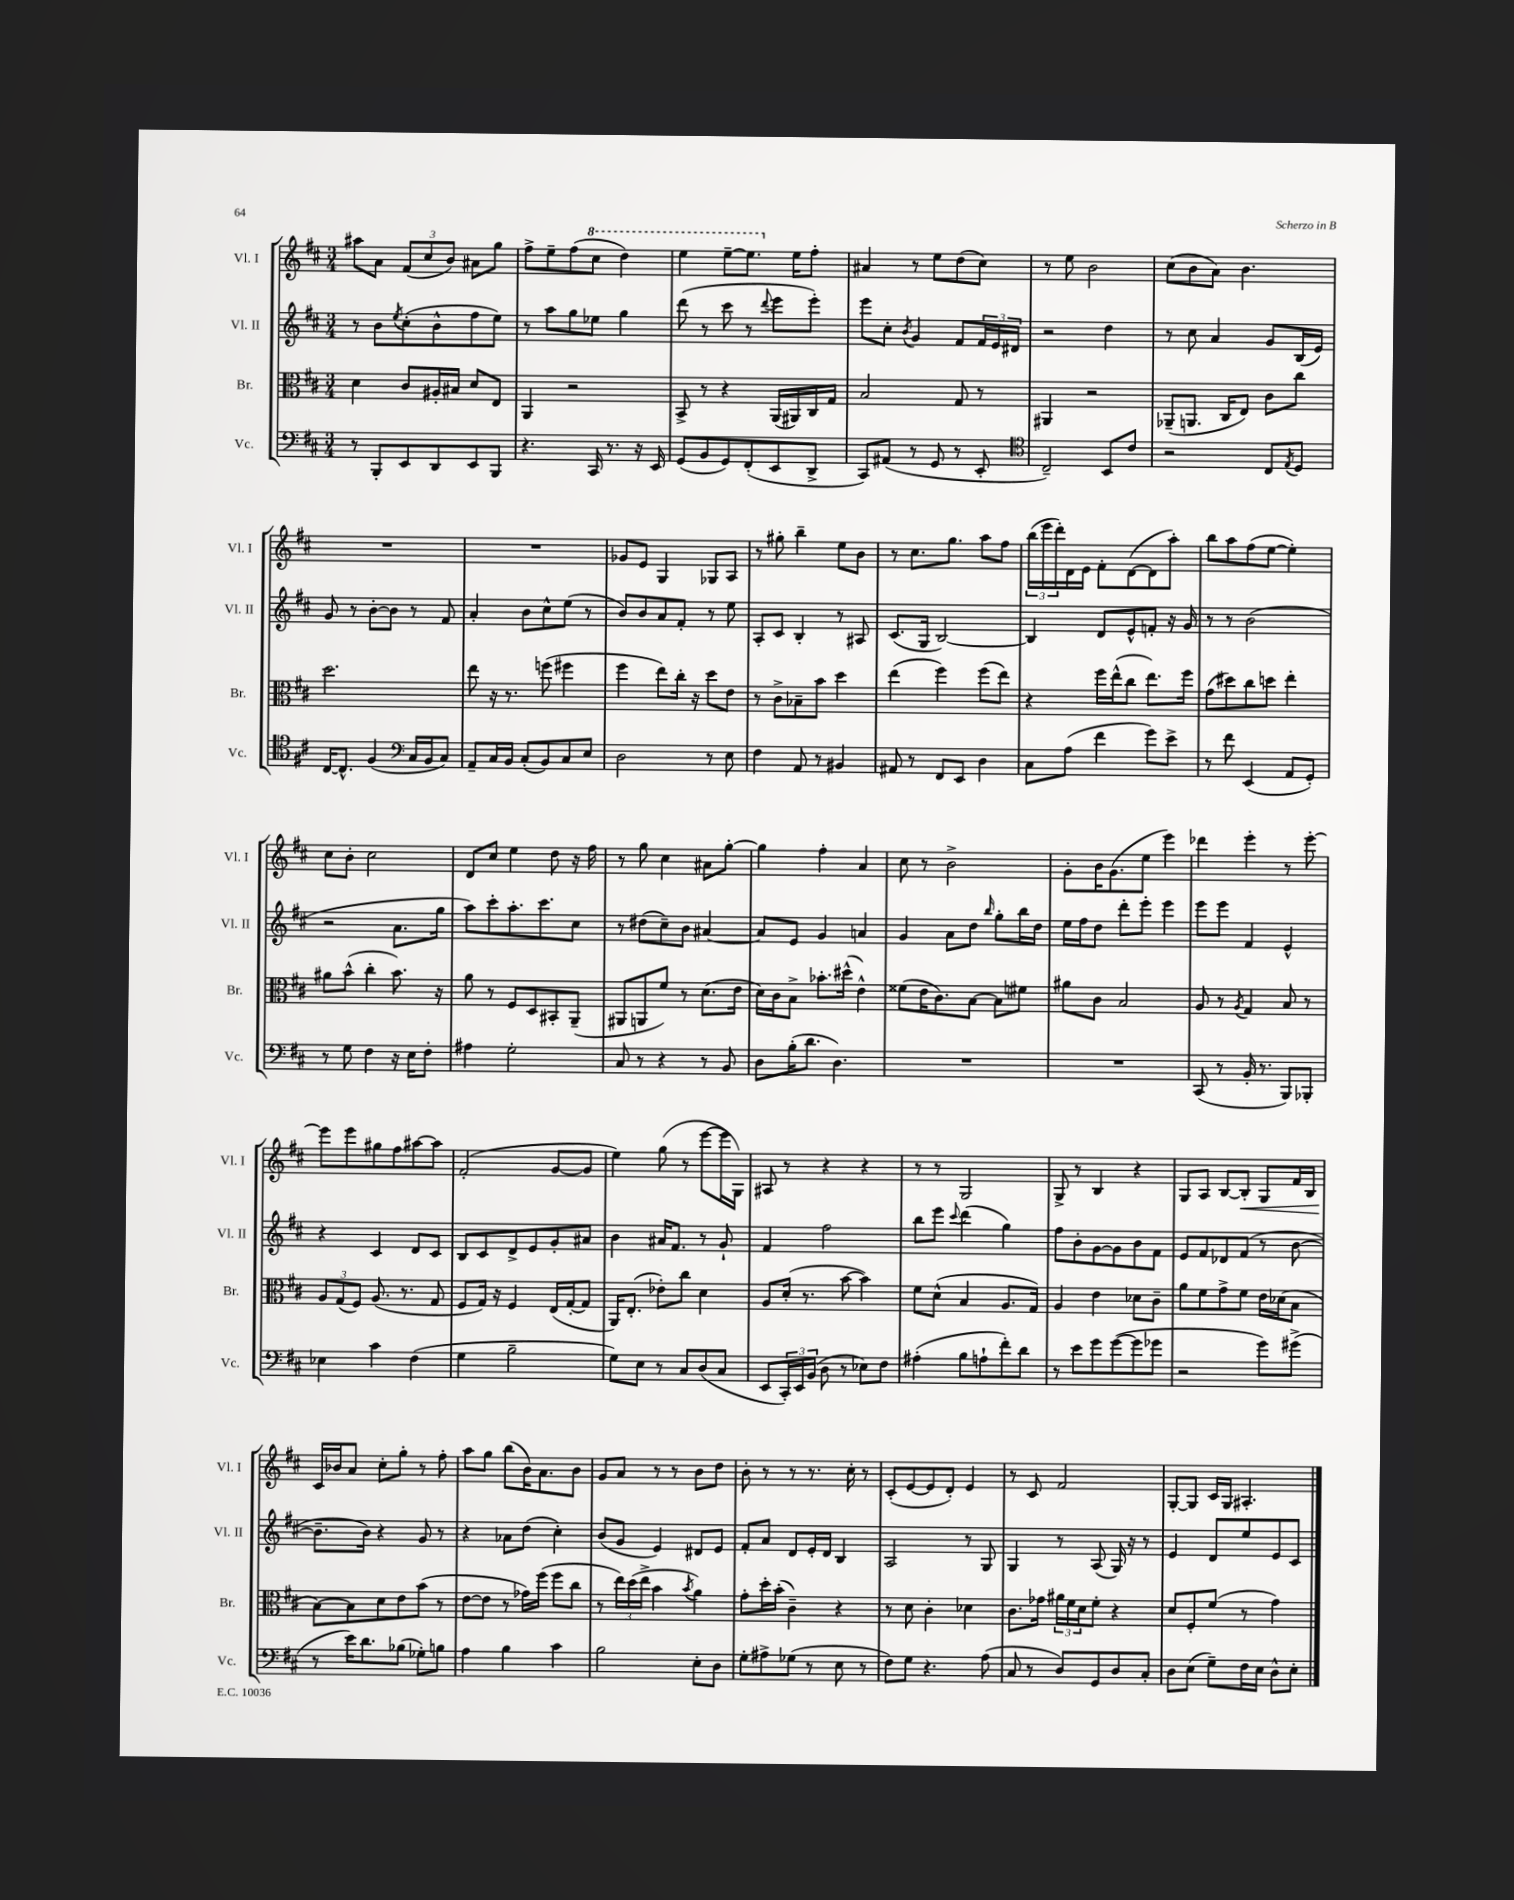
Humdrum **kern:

**kern	**kern	**kern	**kern
*staff4	*staff3	*staff2	*staff1
*clefF4	*clefC3	*clefG2	*clefG2
*k[f#c#]	*k[f#c#]	*k[f#c#]	*k[f#c#]
*M3/4	*M3/4	*M3/4	*M3/4
8r	4d	8r	8aa#
8BBB'	.	8b	8a
.	.	8qee	.
8EE	8c#	(8cc#'	(12f#
.	.	.	12cc#
8DD	16A#'	8b^^	.
.	.	.	12b)
.	16B#	.	.
8EE	8d	8ff#	8a#
8BBB	8E	8ee)	8gg
=	=	=	=
4.r	4AA	8r	8ff#^
.	.	8aa	8ee~
.	2r	8gg	(8ff#
16CC#	.	8ee-	8ccc#
8.r	.	.	.
.	.	4gg	4ddd)
16r	.	.	.
16EE	.	.	.
=	=	=	=
(8GG	8BB^	(8ddd	4eee
8BB	8r	8r	.
8GG)	4r	8ccc#	[8eee~
(8FF#'	.	8r	8.eee]
.	.	8qqddd	.
8EE	(16AA	8eee	.
.	16AA#)	.	16ee
8DD^	16C#	8eee')	8ff#'
.	16G	.	.
=	=	=	=
8CC#)	2B	8eee	4a#
(8AA#	.	8cc#'	.
.	.	8qb	.
8r	.	4g	8r
8GG	.	.	8ee
8r	8G	8f#	(8dd
8EE'	8r	24f#	8cc#)
.	.	24e	.
.	.	24d#	.
=	=	=	=
*clefC4	*	*	*
2C#~)	4AA#	2r	8r
.	.	.	8ee
.	2r	.	2b
8BB	.	4dd	.
8c#	.	.	.
=	=	=	=
2r	(8AA-~	8r	(8cc#
.	8.AA	8cc#	8b
.	.	4a	8a)
.	16C#	.	.
.	8E)	.	4.b
8C#	8c#	8g	.
8qE	.	.	.
8D	8cc#	(16B	.
.	.	16e)	.
=	=	=	=
[16C#	2.dd	8g	2.r
8.C#^^]	.	.	.
.	.	8r	.
(4F#	.	[8b'	.
.	.	8b]	.
*clefF4	*	*	*
16C#	.	8r	.
16BB	.	.	.
8C#)	.	8f#	.
=	=	=	=
8AA~	8ee	4a'	2.r
16C#	16r	.	.
16BB	8.r	.	.
(8C#'	.	8b	.
8BB)	(8ff	8cc#^^	.
8C#	4ff#	(8ee	.
8E	.	8r	.
=	=	=	=
2D	4ff#	8b)	8g-
.	.	8b	8e
.	8ee)	8a	4G
.	16cc#'	8f#'	.
.	16r	.	.
8r	8dd	8r	8G-
8E	8e	8ee	8A
=	=	=	=
4F#	8r	8A'	8r
.	8c#^	8c#	8gg#'
8AA	8B-~	4B'	4bb~
8r	8b	.	.
4BB#	4dd	8r	8ee
.	.	8A#	8b
=	=	=	=
8AA#	(4ee	(8.c#	8r
8r	.	.	8.cc#
.	.	16G	.
8FF#	4ff#)	[2B)	.
.	.	.	8.gg
8EE	.	.	.
4D	(8ff#	.	8aa
.	8ee)	.	8ff#
=	=	=	=
8C#	4r	4B]	(24bb
.	.	.	24eee
.	.	.	24ddd')
(8A	.	.	16d
.	.	.	16e
4f#	16ff#	8d	8f#'
.	(16ee^^	.	.
.	8cc#	8e^^	([8d
8g)	8.ee)	8f'	8d]
8e^	.	16r	8aa')
.	16ff#	16g	.
=	=	=	=
8r	(8g	8r	8bb
8f#	8dd#)	8r	8aa
(4EE	8cc#	(2b	(8ff#
.	8dd	.	[8ee
8AA	4ee'	.	4ee'])
8GG')	.	.	.
=	=	=	=
8r	8a#	2r	8cc#
8G	(8b^^	.	8b'
4F#	4cc#'	.	2cc#
16r	8.b)	8.a	.
16E	.	.	.
8F#'	.	.	.
.	16r	16gg	.
=	=	=	=
4A#	8a	8aa)	8d
.	8r	8ccc#'	8cc#
2G'	8F#	8.aa'	4ee
.	8D	.	.
.	.	8.ccc#	.
.	8BB#'	.	8dd
.	(8AA~	8cc#	16r
.	.	.	16ff#
=	=	=	=
8C#	8AA#	8r	8r
8r	8AA	(8dd#	8gg
4r	8f#)	8cc#~)	4cc#
.	8r	8b	.
8r	(8.d	[4a#	8a#
8BB	.	.	[8gg'
.	16e	.	.
=	=	=	=
8D	16d)	8a#]	4gg]
.	16c#	.	.
(16B'	8B^	8e	.
8.d	.	.	.
.	8.b-'	4g	4ff#'
4.D)	.	.	.
.	(16dd#^^	.	.
.	4e^^)	4a	4a
=	=	=	=
2.r	(8f##	4g	8cc#
.	16e	.	8r
.	8.c#)	.	.
.	.	8a	2b^
.	[8B	8dd	.
.	.	16qqbb	.
.	8B]	8gg'	.
.	8f#	16bb	.
.	.	16dd	.
=	=	=	=
2.r	8a#	16ee	8g'
.	.	16ff#	.
.	8c#	8dd	16b
.	.	.	(8.g
.	2B	8ddd'	.
.	.	8eee'	8ee
.	.	4eee	4eee)
=	=	=	=
(8CC#	8A	8eee	4ddd-
8r	8r	8eee	.
.	8qA	.	.
16BB'	4G	4f#	4eee'
8.r	.	.	.
8BBB)	8B	4e^^	8r
8BBB-'	8r	.	[8eee'
=	=	=	=
4E-	12A	4r	8eee]
.	(12G	.	.
.	.	.	8eee
.	12F#)	.	.
4c#	(8.A	4c#	8gg#
.	.	.	8ff#
.	8.r	.	.
(4F#	.	8d	[8aa#
.	8G	8c#	8aa#]
=	=	=	=
4G	8F#	8B	(2f#'
.	16G)	8c#	.
.	16r	.	.
2B~	4F#	8d^	.
.	.	8e	.
.	(16E	8g'	[8g
.	[16G'	.	.
.	8G]	8a#	8g]
=	=	=	=
8G)	16AA)	4b	4ee)
.	(8.E'	.	.
8E	.	.	.
8r	8e-')	16a#	(8gg
.	.	8.f#	.
8C#	8cc#	.	8r
(8D	4d	8r	[8eee
8C#	.	8g`	16eee]
.	.	.	16G)
=	=	=	=
8EE	8A	4f#	8A#
24CC#')	(16d'	.	8r
24EE	.	.	.
.	8.r	.	.
(24BB	.	.	.
8D	.	2ff#	4r
8r	[8b	.	.
8E-)	4b])	.	4r
8F#	.	.	.
=	=	=	=
(4A#'	8f#	8bb	8r
.	(8d^^	8eee	8r
.	.	8qqccc#	.
8B	4B	(4ddd	2G
8A`	.	.	.
8f#')	8.A	4gg)	.
8d	.	.	.
.	16G)	.	.
=	=	=	=
8r	4A	8ff#	8G^
8e	.	8b'	8r
8g	4e	[8g	4B
([8g	.	8g]	.
8g]	8d-	8b	4r
8g-	8c#~	8f#	.
=	=	=	=
2r	8a	8e	8G
.	8f#	8f#	8A
.	8g^	8d-	[8B
.	8f#	(8f#	8B']
8g)	16e	8r	8G
.	(16d-	.	.
(8g#^	8B	[8b	16f#
.	.	.	16B
=	=	=	=
8r	[8B)	8.b~]	16c#
.	.	.	16b-
16e)	8B]	.	8a
8.d	.	16b)	.
.	8d	4r	8cc#'
(8B-	8e	.	8gg'
8G-')	(8b	8g	8r
8B	8r	8r	8ff#'
=	=	=	=
4A	[8e	4r	8aa
.	8e]	.	8gg
4B	8r	8a-	(8bb
.	16g-)	(8dd	16b)
.	(16ff#	.	8.a
4c#	8ff#	4cc#')	.
.	8cc#	.	8b
=	=	=	=
2B	8r	(8b	8g
.	24ee)	8g	8a
.	(24dd	.	.
.	24ee^	.	.
.	4b	4e)	8r
.	.	.	8r
.	8qb	.	.
8E'	4a)	8d#	8b
8D	.	8e	8dd
=	=	=	=
8G'	8g'	8f#'	8b'
8A#^	16dd'	8a	8r
.	(16b'	.	.
(8G-	4c#~)	8d	8r
8r	.	16e'	8.r
.	.	16d	.
8E	4r	4B	.
.	.	.	16cc#'
8r	.	.	8r
=	=	=	=
8F#)	8r	2A	(8c#'
8G	8d	.	[8e
4.r	4c#'	.	8e]
.	.	.	8d')
.	4d-	8r	4e
(8A	.	8G	.
=	=	=	=
8C#	8.c#	4G	8r
8r	.	.	8c#
.	16g-	.	.
8D)	24a#	8r	2f#
.	24f#	.	.
.	24d	.	.
8GG	8f#'	(8A	.
8D	4r	16G)	.
.	.	16r	.
8C#'	.	8r	.
=	=	=	=
8D	8d	4e	[8G'
(8E	8F#'	.	8G]
8G~)	(8f#	8d	16c#
.	.	.	16G
16F#	8r	8ee	4.A#'
16E	.	.	.
8D^^	4g)	8e	.
8E'	.	8c#	.
==	==	==	==
*-	*-	*-	*-
